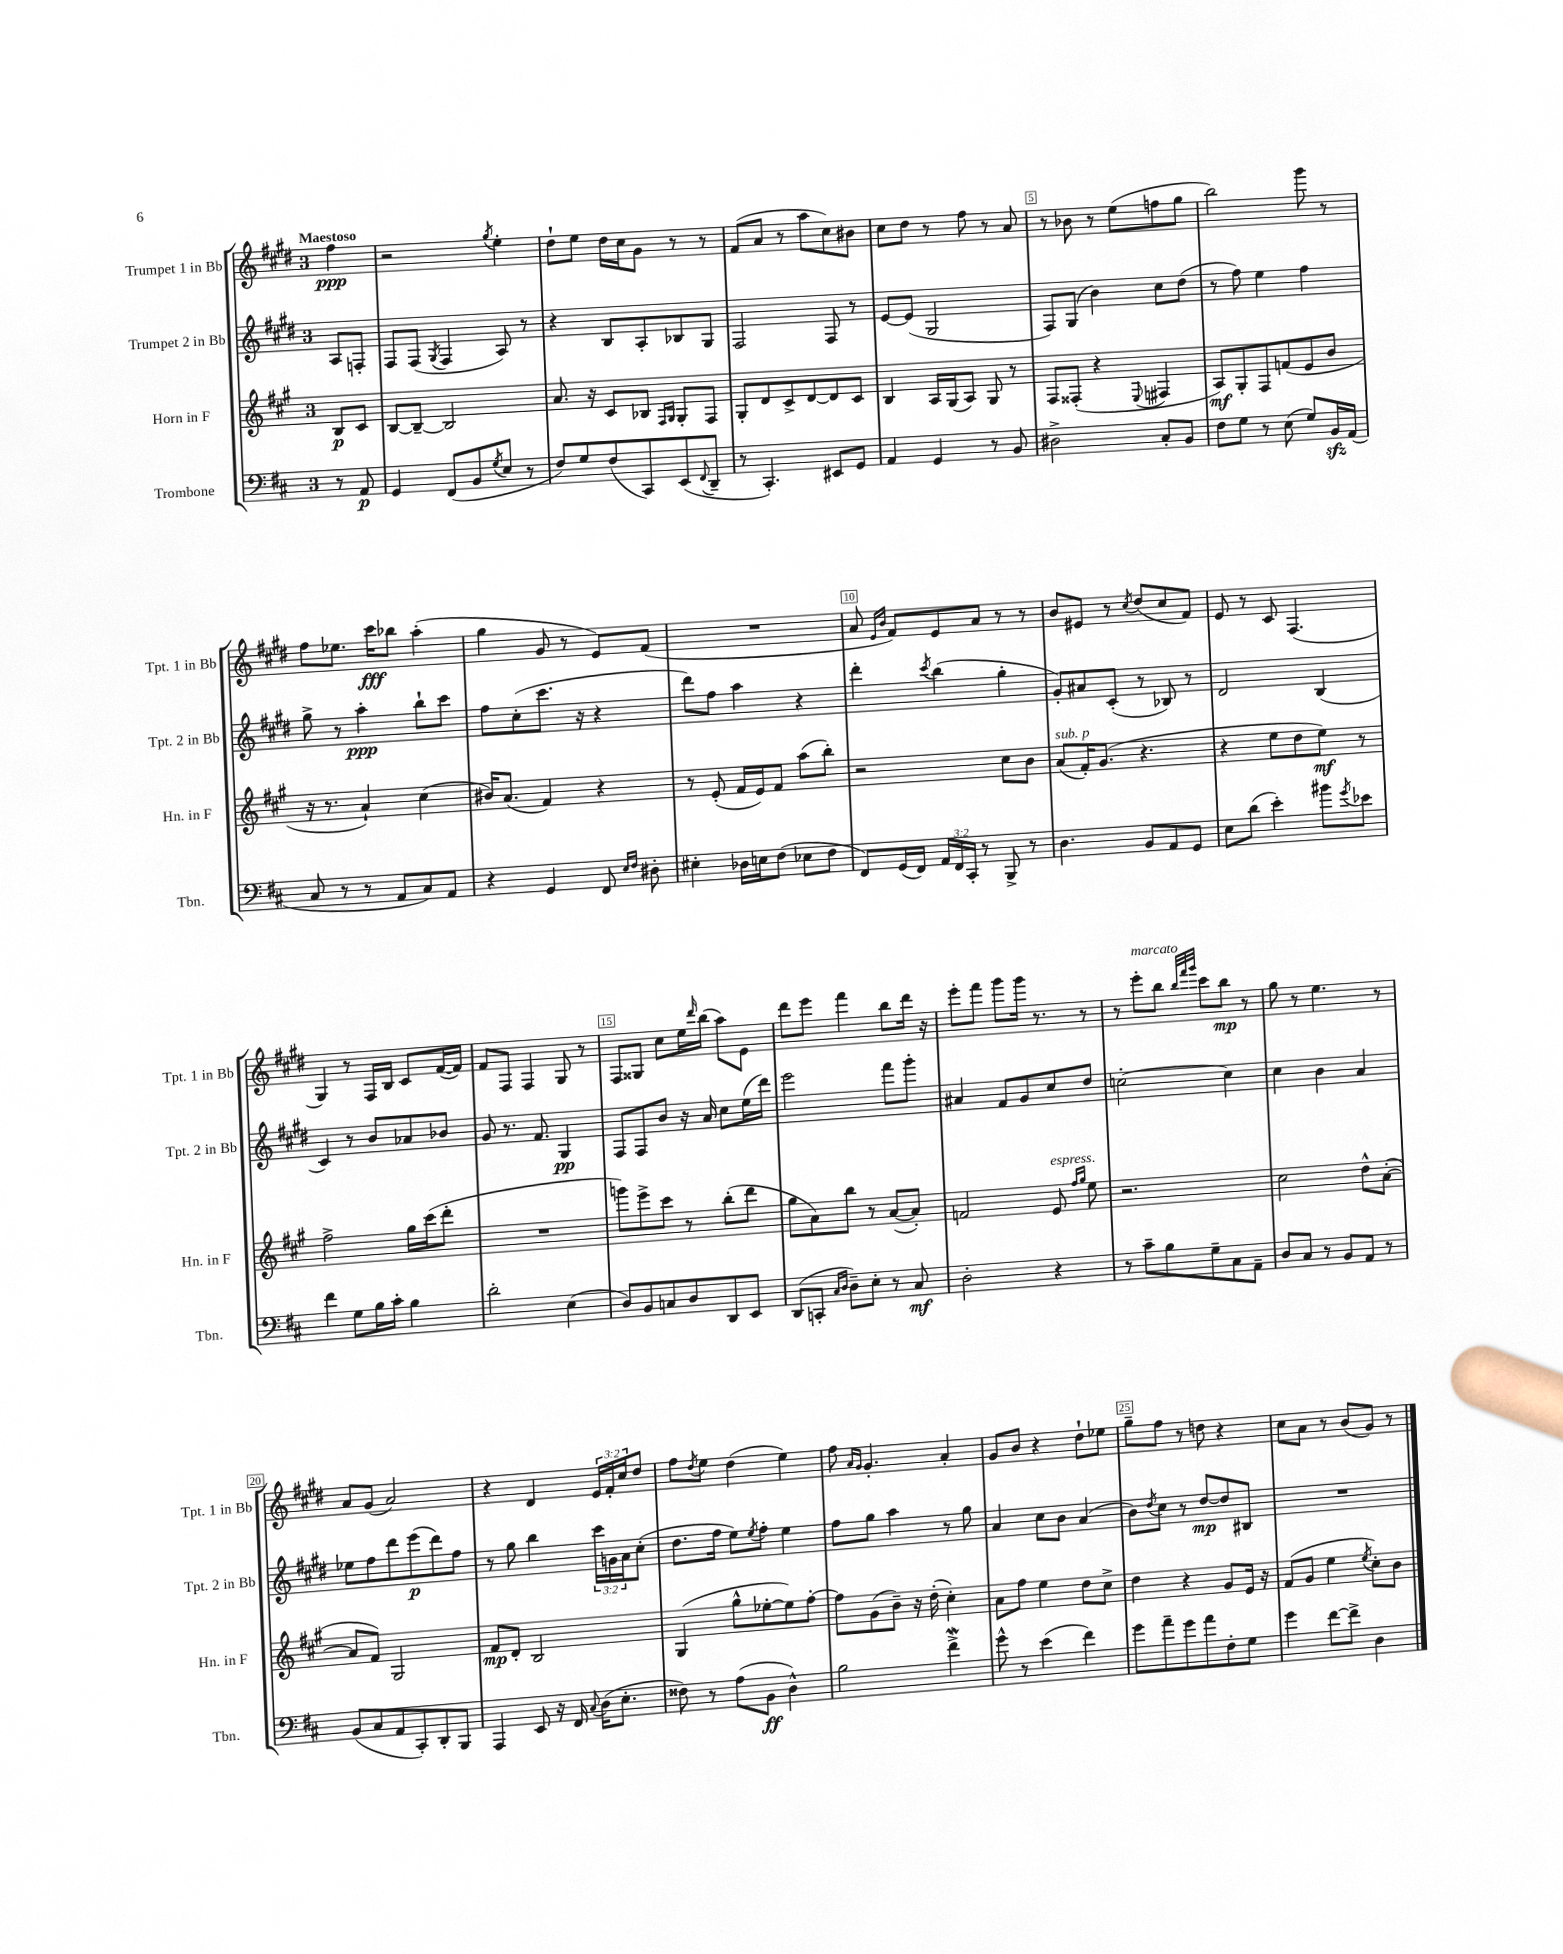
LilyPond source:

<<
\new StaffGroup <<
\new Staff = "s0" \with { instrumentName = "Trumpet 1 in Bb" shortInstrumentName = "Tpt. 1 in Bb" } {
    \clef treble \key e \major \once \override Staff.TimeSignature.style = #'single-digit \time 3/4 \override Staff.TupletNumber.text = #tuplet-number::calc-fraction-text \partial 4 \tempo "Maestoso"
    fis''4\ppp |
    r2 \acciaccatura { gis''8 } e''4-. |
    dis''8-! e''8 dis''16 cis''16 gis'8 r8 r8 |
    fis'8( a'8 r8 a''8 cis''8) bis'8 |
    cis''8 dis''8 r8 fis''8 r8 a'8 |
    r8 bes'8 r8 e''8( f''8 gis''8 |
    b''2) gis'''8 r8 |
    fis''8 ees''8. cis'''16\fff bes''8 a''4-.( |
    gis''4 gis'8 r8 e'8) fis'8( |
    R2. |
    a'8 \grace { e'16 b'16 } fis'8) e'8 a'8 r8 r8 |
    b'8 eis'8 r8 \acciaccatura { cis''8 } dis''8( cis''8 fis'8) |
    e'8 r8 cis'8 fis4.( |
    gis4) r8 fis16 b16 cis'8 fis'16~( fis'16) |
    fis'8 fis8 fis4 gis8 r8 |
    fis8 gisis8 cis''8 e''16 \grace { dis'''16 } b''16( a''8) e'8 |
    dis'''8 e'''8 fis'''4 b''8 dis'''16 r16 |
    e'''8-. fis'''8 gis'''8 gis'''16 r8. r8 |
    r8 e'''8-.^\markup { \italic "marcato" } b''8 \grace { b''32 fis'''32 gis'''32 } cis'''8 b''8\mp r8 |
    gis''8 r8 e''4. r8 |
    a'8 gis'8( a'2) |
    r4 dis'4 \tuplet 3/2 { e'16 fis'16-. cis''16 } dis''8 |
    fis''8 \acciaccatura { dis''8 } e''8 dis''4( e''4) |
    fis''8 \grace { a'16 gis'16 } gis'4.-. a'4-. |
    gis'8 b'8 r4 dis''8-! ees''8 |
    gis''8-- fis''8 r8 d''8 r4 |
    cis''8 a'8 r8 b'8( gis'8) r8 \bar "|." |
}
\new Staff = "s1" \with { instrumentName = "Trumpet 2 in Bb" shortInstrumentName = "Tpt. 2 in Bb" } {
    \clef treble \key e \major \once \override Staff.TimeSignature.style = #'single-digit \time 3/4 \override Staff.TupletNumber.text = #tuplet-number::calc-fraction-text \partial 4
    a8 f8-. |
    fis8 fis8( \acciaccatura { gis8 } fis4 a8) r8 |
    r4 b8 a8-. bes8 gis8 |
    fis2 fis8 r8 |
    e'8~ e'8( gis2 |
    fis8) gis8( b'4) cis''8 dis''8( |
    r8 fis''8) e''4 fis''4 |
    gis''8-> r8 a''4-.\ppp b''8-! cis'''8 |
    fis''8 cis''8-.( cis'''8. r16 r4 |
    dis'''8) fis''8 a''4 r4 |
    dis'''4-. \acciaccatura { cis'''8 } b''4( gis''4-. |
    gis'8-.) ais'8 cis'8-.( r8 bes8) r8 |
    dis'2 b4( |
    cis'4) r8 b'8 aes'8 bes'8 |
    gis'8 r8. fis'8. gis4\pp |
    fis8 fis8 b'8 r16 a'16 cis''8 e''16( dis'''16) |
    e'''2 fis'''8 gis'''8-. |
    ais'4 fis'8 gis'8 cis''8 dis''8 |
    c''2~-. c''4 |
    cis''4 b'4 a'4 |
    ees''8 fis''8 dis'''8 e'''8\p( dis'''8) fis''8 |
    r8 gis''8 b''4 \tuplet 3/2 { cis'''16 g'16 a'16 } cis''8-.( |
    dis''8. fis''16 e''8) \acciaccatura { e''8 } fis''8-. e''4 |
    fis''8 gis''8 a''4 r8 gis''8 |
    a'4 cis''8 b'8 a'4( |
    b'8) \acciaccatura { dis''8 } cis''8 r8 dis''8~\mp dis''8 bis8 |
    R2. \bar "|." |
}
\new Staff = "s2" \with { instrumentName = "Horn in F" shortInstrumentName = "Hn. in F" } {
    \clef treble \key a \major \once \override Staff.TimeSignature.style = #'single-digit \time 3/4 \partial 4
    b8\p cis'8 |
    b8~ b8~-- b2 |
    a'8. r16 cis'8 bes8 \grace { fis16 gis16 } gis8-. fis8 |
    gis8-. d'8 cis'8-> d'8~ d'8 cis'8 |
    b4 a16 gis16( a8) gis8 r8 |
    fis8 fisis8-.( r4 \appoggiatura { e8 } fis4 |
    a8\mf) gis8-. fis8 f'8( e'8 b'8 |
    r16 r8. a'4-!) cis''4( |
    bis'16) a'8.( fis'4) r4 |
    r8 e'8-.( fis'16 e'16) fis'8 a''8( b''8-.) |
    r2 cis''8 b'8 |
    a'8^\markup { \italic "sub. p" }( fis'16-.) gis'8.( r4. |
    r4 e''8 d''8 e''8\mf) r8 |
    fis''2-> gis''16 cis'''16( d'''8-. |
    R2. |
    g'''8) e'''8-> cis'''8 r8 b''8-.( d'''8 |
    gis''8 a'8) b''8 r8 a'8~( a'8-.) |
    f'2 e'8^\markup { \italic "espress." } \grace { fis''16 gis''16 } e''8 |
    r2. |
    cis''2 d''8-^ a'8~-.( |
    a'8 fis'8) gis2 |
    fis'8\mp d'8-. b2 |
    gis4( gis''8-^ ees''8~-. ees''8) fis''8~-. |
    fis''8 gis'8( b'8--) r16 d''16-.( cis''4-.) |
    a'8 fis''8 e''4 d''8 cis''8-> |
    d''4 r4 gis'8 e'16 r16 |
    fis'8( gis'8 e''4 \acciaccatura { e''8 } cis''8-.) b'8 \bar "|." |
}
\new Staff = "s3" \with { instrumentName = "Trombone" shortInstrumentName = "Tbn." } {
    \clef bass \key d \major \once \override Staff.TimeSignature.style = #'single-digit \time 3/4 \override Staff.TupletNumber.text = #tuplet-number::calc-fraction-text \partial 4
    r8 a,8\p |
    g,4 fis,8( b,8 \acciaccatura { g8 } e8 r8 |
    fis8) g8 fis8( cis,8) e,8( \appoggiatura { fis,8 } d,8-- |
    r8 cis,4.-.) eis,8 g,8 |
    a,4 g,4 r8 b,8 |
    dis2-> cis8-. b,8 |
    fis8 g8 r8 e8( g8) b,16\sfz a,16( |
    cis8 r8 r8 a,8 cis8) a,8 |
    r4 g,4 fis,8 \grace { e16 fis16 } dis8-. |
    eis4-. des16 e16 fis8( ees8 fis8 |
    fis,8) g,16( fis,16) \tuplet 3/2 { a,16 fis,16 cis,16-. } r8 b,,8-> r8 |
    d4. b,8 a,8 g,8 |
    e8 d'8( e'4-.) bis'8 \acciaccatura { g'8 } ees'8 |
    fis'4 g8 b16 cis'16-. b4 |
    d'2-. e4( |
    d8) b,8 c8 d8 d,8 e,8 |
    d,8( c,8-. \grace { cis16 d16 } d8--) e8-. r8 cis8\mf |
    d2-. r4 |
    r8 cis'8-- b8 g8-- cis8 a,8-- |
    d8 cis8 r8 b,8 a,8 r8 |
    b,8( cis8 a,8 cis,8-.) d,8-. b,,8 |
    a,,4 e,8 r16 fis,16 \appoggiatura { cis8 } d16( e8.-. |
    fisis8) r8 a8( b,8\ff d4-^) |
    b2 fis'4->\mordent |
    g'8-^ r8 e'4( fis'4) |
    g'8 a'8-- g'8 a'8 fis8-. g8 |
    g'4 fis'8~ fis'8-> d4 \bar "|." |
}
>>
>>
\layout { \context { \Score \override BarNumber.break-visibility = ##(#f #t #t) barNumberVisibility = #(every-nth-bar-number-visible 5) \override BarNumber.stencil = #(make-stencil-boxer 0.1 0.3 ly:text-interface::print) } }
